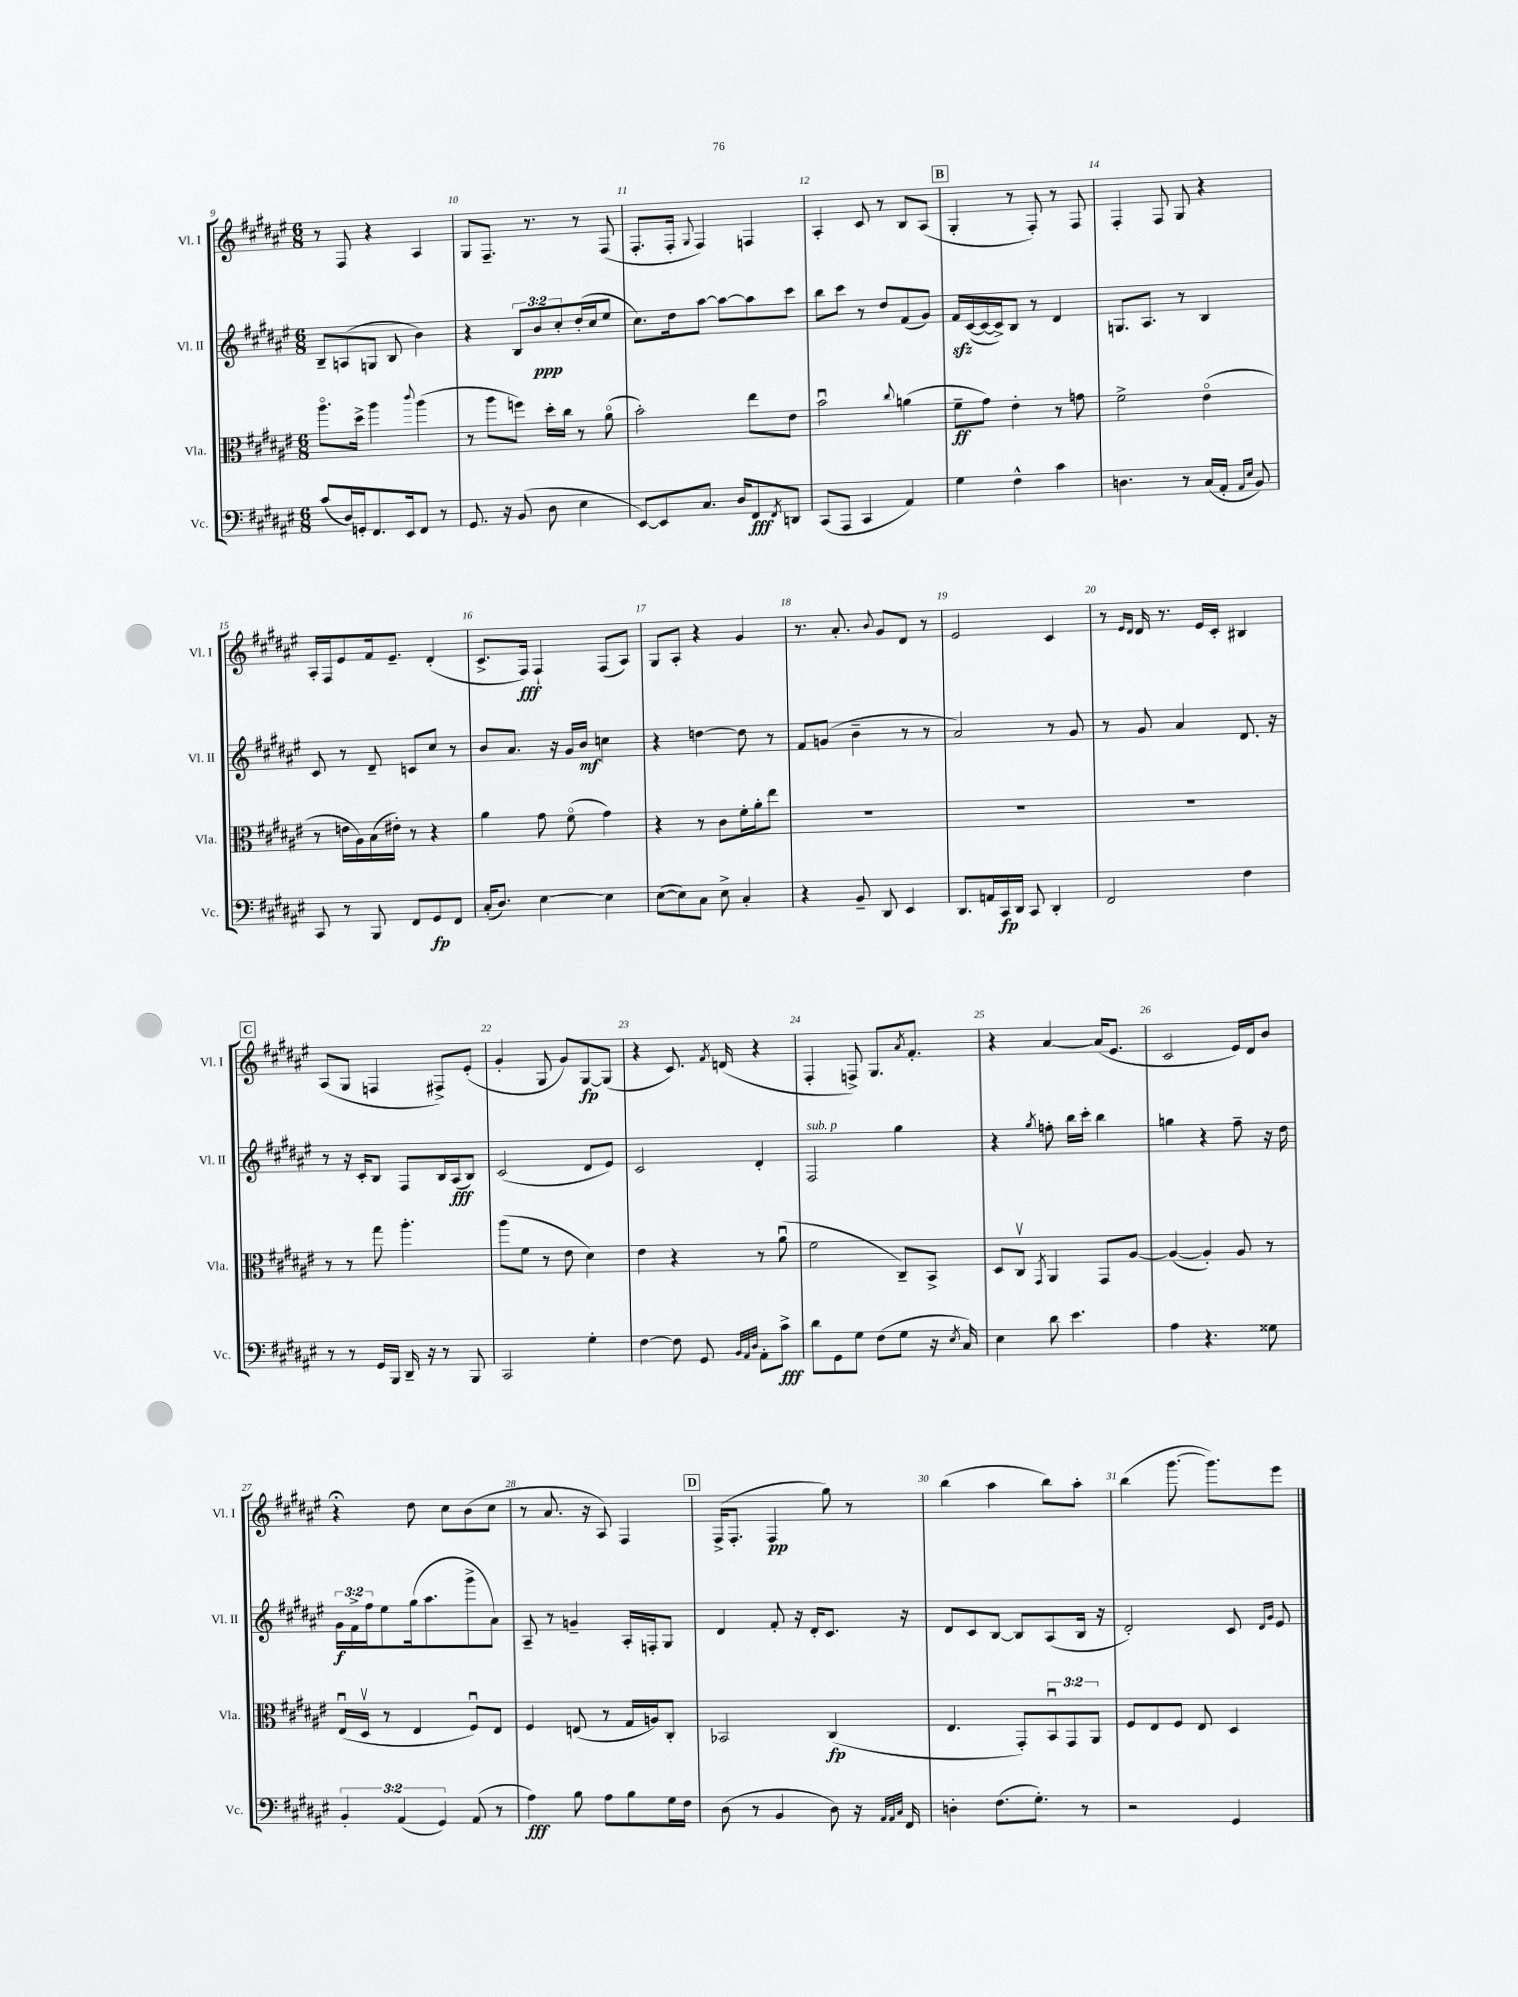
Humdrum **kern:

**kern	**dynam	**kern	**dynam	**kern	**dynam	**kern	**dynam
*part4	*part4	*part3	*part3	*part2	*part2	*part1	*part1
*staff4	*staff4	*staff3	*staff3	*staff2	*staff2	*staff1	*staff1
*I"Vc.	*	*I"Vla.	*	*I"Vl. II	*	*I"Vl. I	*
*I'Vc.	*	*I'Vla.	*	*I'Vl. II	*	*I'Vl. I	*
*clefF4	*	*clefC3	*	*clefG2	*	*clefG2	*
*k[f#c#g#d#a#e#]	*	*k[f#c#g#d#a#e#]	*	*k[f#c#g#d#a#e#]	*	*k[f#c#g#d#a#e#]	*
*M6/8	*	*M6/8	*	*M6/8	*	*M6/8	*
=9	=9	=9	=9	=9	=9	=9	=9
(8c#/L	.	8.aa#\L	.	8B~/L	.	8r	.
16D#/L)	.	.	.	(8An/	.	8F#/	.
16GGn'/J	.	16dd#^\Jk	.	.	.	.	.
8.FF#/	.	4aa#\	.	8Gn/J	.	4r	.
.	.	.	.	8B/	.	.	.
16EE#/k	.	.	.	.	.	.	.
.	.	8qqccc#/	.	.	.	.	.
8FF#/J	.	(4aa#\	.	4b\)	.	4A#/	.
8r	.	.	.	.	.	.	.
=10	=10	=10	=10	=10	=10	=10	=10
8.GG#/	.	8r	.	4r	.	8G#/L	.
.	.	8aa#\L	.	.	.	8.F#~/J	.
16r	.	.	.	.	.	.	.
(8BB/	.	8ffn\J)	.	12B/L	.	.	.
.	.	.	.	.	.	8.r	.
.	.	.	.	12b/	ppp	.	.
8D#\	.	16dd#'\LL	.	.	.	.	.
.	.	.	.	12cc#'/	.	.	.
.	.	16cc#\JJ	.	.	.	.	.
4E#\	.	8r	.	(16dd#'/L	.	8r	.
.	.	.	.	16cc#/J	.	.	.
.	.	(8a#\	.	8ee#/J	.	(8F#/	.
=11	=11	=11	=11	=11	=11	=11	=11
[8EE#/L)	.	2b'\)	.	8.cc#\L)	.	8.F#'/L	.
8EE#/]	.	.	.	.	.	.	.
.	.	.	.	16dd#\k	.	16F#'/Jk	.
.	.	.	.	.	.	8qqG#/	.
8.C#/J	.	.	.	[8aa#\J	.	4F#/)	.
.	.	.	.	8aa#\L_	.	.	.
16D#/KL	.	.	.	.	.	.	.
8FF#/	fff	8ee#\L	.	8aa#\]	.	4Fn/	.
8qFF#/	.	.	.	.	.	.	.
8DDn/J	.	8e#\J	.	8ccc#\J	.	.	.
=12	=12	=12	=12	=12	=12	=12	=12
(8CC#/L	.	2bu\	.	8bb\L	.	4A#'/	.
8AAA#/J	.	.	.	8ccc#\J	.	.	.
4CC#/	.	.	.	8r	.	8c#/	.
.	.	.	.	8dd#/L	.	8r	.
.	.	8qqcc#/	.	.	.	.	.
4AA#/)	.	(4an\	.	(8f#/	.	8B/L	.
.	.	.	.	8g#/J)	.	(8A#/J	.
!!LO:REH:place=s1:t=B
=13	=13	=13	=13	=13	=13	=13	=13
4G#\	.	8f#~\L	ff	16f#zz/LL	.	4G#'/	.
.	.	.	.	([16c#/	.	.	.
.	.	8g#\J)	.	16c#/_	.	.	.
.	.	.	.	16c#^/J])	.	.	.
4F#^^\	.	4e#'\	.	8B/J	.	8r	.
.	.	.	.	8r	.	8F#'/)	.
4c#\	.	8r	.	4d#/	.	8r	.
.	.	8gn\	.	.	.	8F#/	.
=14	=14	=14	=14	=14	=14	=14	=14
4.Dn\	.	2f#^\	.	8.Gn/L	.	4F#'/	.
.	.	.	.	8.A#/J	.	.	.
.	.	.	.	.	.	8F#/	.
8r	.	.	.	8r	.	8G#/	.
(16C#/LL	.	(4e#\	.	4B/	.	4r	.
16AA#'/JJ	.	.	.	.	.	.	.
16qqAA#/LL	.	.	.	.	.	.	.
16qqE#/JJ	.	.	.	.	.	.	.
8BB/)	.	.	.	.	.	.	.
!!LO:LB:g=z
=15	=15	=15	=15	=15	=15	=15	=15
8CC#/	.	8r	.	8c#/	.	16A#'/LL	.
.	.	.	.	.	.	16F#/J	.
8r	.	16en\LL	.	8r	.	8e#/	.
.	.	16A#\)	.	.	.	.	.
8BBB/	.	(16B\	.	8d#~/	.	16f#/k	.
.	.	16e#X'\JJ)	.	.	.	8.e#~/J	.
8FF#/L	.	8r	.	8cn/L	.	.	.
8GG#/	fp	4r	.	8cc#/J	.	(4d#'/	.
8FF#/J	.	.	.	8r	.	.	.
=16	=16	=16	=16	=16	=16	=16	=16
(16C#'/KL	.	4a#\	.	8b/L	.	8.c#^/L	.
8.D#/J)	.	.	.	.	.	.	.
.	.	.	.	8.a#/J	.	.	.
.	.	.	.	.	.	16F#/Jk)	fff
[4E#\	.	8g#\	.	.	.	4F#`/	.
.	.	.	.	16r	.	.	.
.	.	(8f#\	.	16g#/LL	.	.	.
.	.	.	.	16b/JJ	mf	.	.
4E#\]	.	4g#\)	.	4ccn\	.	(8F#/L	.
.	.	.	.	.	.	8A#/J)	.
=17	=17	=17	=17	=17	=17	=17	=17
([8E#\L	.	4r	.	4r	.	8G#/L	.
8E#\])	.	.	.	.	.	8A#'/J	.
8C#\J	.	8r	.	[4ddn\	.	4r	.
8E#^\	.	8c#\L	.	.	.	.	.
4C#'/	.	16f#'\L	.	8dd\]	.	4g#/	.
.	.	16a#'\J	.	.	.	.	.
.	.	8ee#\J	.	8r	.	.	.
=18	=18	=18	=18	=18	=18	=18	=18
4r	.	2.r	.	8f#/L	.	8.r	.
.	.	.	.	(8gn/J	.	.	.
.	.	.	.	.	.	8.a#'/	.
8BB~/	.	.	.	4b~\	.	.	.
.	.	.	.	.	.	8qqb/	.
8DD#/	.	.	.	.	.	8g#/L	.
4EE#/	.	.	.	8r	.	8d#/J	.
.	.	.	.	8r	.	8r	.
=19	=19	=19	=19	=19	=19	=19	=19
8.DD#/L	.	2.r	.	2a#/)	.	2e#/	.
16AAn/L	.	.	.	.	.	.	.
16CC#/	fp	.	.	.	.	.	.
16DD#/JJ	.	.	.	.	.	.	.
8CC#/	.	.	.	.	.	.	.
4DD#'/	.	.	.	8r	.	4c#/	.
.	.	.	.	8g#/	.	.	.
=20	=20	=20	=20	=20	=20	=20	=20
2FF#/	.	2.r	.	8r	.	8r	.
.	.	.	.	.	.	16qqe#/LL	.
.	.	.	.	.	.	16qqd#/JJ	.
.	.	.	.	8g#/	.	16d#/	.
.	.	.	.	.	.	8.r	.
.	.	.	.	4a#/	.	.	.
.	.	.	.	.	.	16e#/LL	.
.	.	.	.	.	.	16c#'/JJ	.
4F#\	.	.	.	8.d#/	.	4B#X/	.
.	.	.	.	16r	.	.	.
!!LO:LB:g=z
!!LO:REH:place=s1:t=C
=21	=21	=21	=21	=21	=21	=21	=21
8r	.	8r	.	8r	.	(8A#/L	.
8r	.	8r	.	16r	.	8G#/J	.
.	.	.	.	16c#'/KL	.	.	.
16GG#/LL	.	8gg#\	.	8B/J	.	4Fn/	.
16BBB/JJ	.	.	.	.	.	.	.
16DD#~/	.	4.aa#'\	.	8F#/L	.	.	.
16r	.	.	.	.	.	.	.
8r	.	.	.	16B/L	.	8F#X^/L)	.
.	.	.	.	(16A#/J	fff	.	.
8BBB/	.	.	.	8B/J)	.	(8e#'/J	.
=22	=22	=22	=22	=22	=22	=22	=22
2CC#/	.	(8aa#\L	.	(2c#/	.	4g#'/	.
.	.	8f#\J	.	.	.	.	.
.	.	8r	.	.	.	8G#/	.
.	.	8e#\	.	.	.	8g#/L)	.
4G#'\	.	4d#\)	.	8d#/L	.	[8G#/	fp
.	.	.	.	8e#/J)	.	(8G#/J]	.
=23	=23	=23	=23	=23	=23	=23	=23
[4F#\	.	4e#\	.	2c#/	.	4r	.
8F#\]	.	4r	.	.	.	8.c#/)	.
8GG#/	.	.	.	.	.	.	.
.	.	.	.	.	.	8qf#/	.
.	.	.	.	.	.	(16dn/	.
32qqBB/LLL	.	.	.	.	.	.	.
32qqAA#/	.	.	.	.	.	.	.
32qqD#/JJJ	.	.	.	.	.	.	.
8AA#'\L	.	8r	.	4d#'/	.	4r	.
8c#^\J	fff	(8a#u\	.	.	.	.	.
=24	=24	=24	=24	=24	=24	=24	=24
!	!	!	!	!LO:TX:a:i:t=sub. p	!	!	!
8d#\L	.	2f#\	.	2F#/	.	4F#'/	.
8GG#\	.	.	.	.	.	.	.
8G#\J	.	.	.	.	.	8Fn^/)	.
(8F#\L	.	.	.	.	.	8.G#/L	.
8G#\J	.	8C#~/L)	.	4gg#\	.	.	.
.	.	.	.	.	.	8qa#/	.
.	.	.	.	.	.	8.f#'/J	.
16r	.	8BB^/J	.	.	.	.	.
8qE#/	.	.	.	.	.	.	.
16C#/)	.	.	.	.	.	.	.
=25	=25	=25	=25	=25	=25	=25	=25
4E#\	.	8D#/L	.	4r	.	4r	.
.	.	8C#v/J	.	.	.	.	.
.	.	8qGG#/	.	8qgg#/	.	.	.
8d#\	.	4AA#/	.	8ffn'\	.	[4a#/	.
4.e#\	.	.	.	16bb\LL	.	.	.
.	.	.	.	16ccc#'\JJ	.	.	.
.	.	8GG#/L	.	4bb\	.	(16a#/KL]	.
.	.	.	.	.	.	8.e#/J	.
.	.	[8A#/J	.	.	.	.	.
=26	=26	=26	=26	=26	=26	=26	=26
4A#\	.	(4A#/_	.	4ggn\	.	2c#/	.
4.r	.	4A#'/])	.	4r	.	.	.
.	.	8A#/	.	8ff#~\	.	16e#/LL)	.
.	.	.	.	.	.	16d#/J	.
8G##X\	.	8r	.	16r	.	8b/J	.
.	.	.	.	16dd#\	.	.	.
!!LO:LB:g=z
=27	=27	=27	=27	=27	=27	=27	=27
6BB'/	.	(16E#u/LL	.	24g#\LL	f	4r;<	.
.	.	.	.	24f#^\	.	.	.
.	.	16D#v/JJ	.	.	.	.	.
.	.	.	.	24ff#\J	.	.	.
.	.	8r	.	8ee#\	.	.	.
(6AA#/	.	.	.	.	.	.	.
.	.	4E#/	.	(16gg#\k	.	8dd#\	.
.	.	.	.	8.aa#\	.	.	.
6GG#/)	.	.	.	.	.	.	.
.	.	.	.	.	.	8cc#\L	.
(8AA#/	.	8F#u/L)	.	8ggg#^\	.	(8b\	.
8r	.	8E#/J	.	8a#\J)	.	8cc#\J	.
=28	=28	=28	=28	=28	=28	=28	=28
4A#\)	fff	4F#/	.	8A#~/	.	8r	.
.	.	.	.	8r	.	8.a#/	.
8B\	.	(8En/	.	4gn~/	.	.	.
.	.	.	.	.	.	16r	.
8A#\L	.	8r	.	.	.	8A#/)	.
8B\	.	16G#/LL	.	16A#'/LL	.	4F#/	.
.	.	16An/J)	.	16Fn'/J	.	.	.
16G#\L	.	8C#'/J	.	8G#/J	.	.	.
16F#\JJ	.	.	.	.	.	.	.
!!LO:REH:place=s1:t=D
=29	=29	=29	=29	=29	=29	=29	=29
(8D#\	.	2BB-X/	.	4d#/	.	(16F#^/KL	.
.	.	.	.	.	.	8.F#'/J	.
8r	.	.	.	.	.	.	.
4BB/	.	.	.	8f#'/	.	4F#/	pp
.	.	.	.	16r	.	.	.
.	.	.	.	16d#'/KL	.	.	.
8D#\)	.	(4C#/	fp	8.c#/J	.	8gg#\)	.
16r	.	.	.	.	.	8r	.
32qqAA#/LLL	.	.	.	.	.	.	.
32qqAA#/	.	.	.	.	.	.	.
32qqC#/JJJ	.	.	.	.	.	.	.
16FF#/	.	.	.	16r	.	.	.
=30	=30	=30	=30	=30	=30	=30	=30
4Dn'\	.	4.E#/	.	8d#/L	.	(4bb\	.
.	.	.	.	8c#/	.	.	.
(8.F#\L	.	.	.	[8B/J	.	4aa#\	.
.	.	8GG#'/L)	.	8B/L]	.	.	.
8.G#'\J)	.	.	.	.	.	.	.
.	.	12BBu/	.	(8A#/	.	8bb\L)	.
.	.	12GG#/	.	.	.	.	.
8r	.	.	.	16B/Jk	.	8aa#'\J	.
.	.	12AA#/J	.	.	.	.	.
.	.	.	.	16r	.	.	.
=31	=31	=31	=31	=31	=31	=31	=31
2r	.	8F#/L	.	2d#'/)	.	(4bb\	.
.	.	8E#/	.	.	.	.	.
.	.	8F#/J	.	.	.	[8.ggg#\	.
.	.	8E#/	.	.	.	.	.
.	.	.	.	.	.	8.ggg#\L])	.
4GG#/	.	4D#/	.	8c#/	.	.	.
.	.	.	.	16qqd#/LL	.	.	.
.	.	.	.	16qqg#/JJ	.	.	.
.	.	.	.	8e#/	.	8eee#\J	.
==	==	==	==	==	==	==	==
*-	*-	*-	*-	*-	*-	*-	*-
